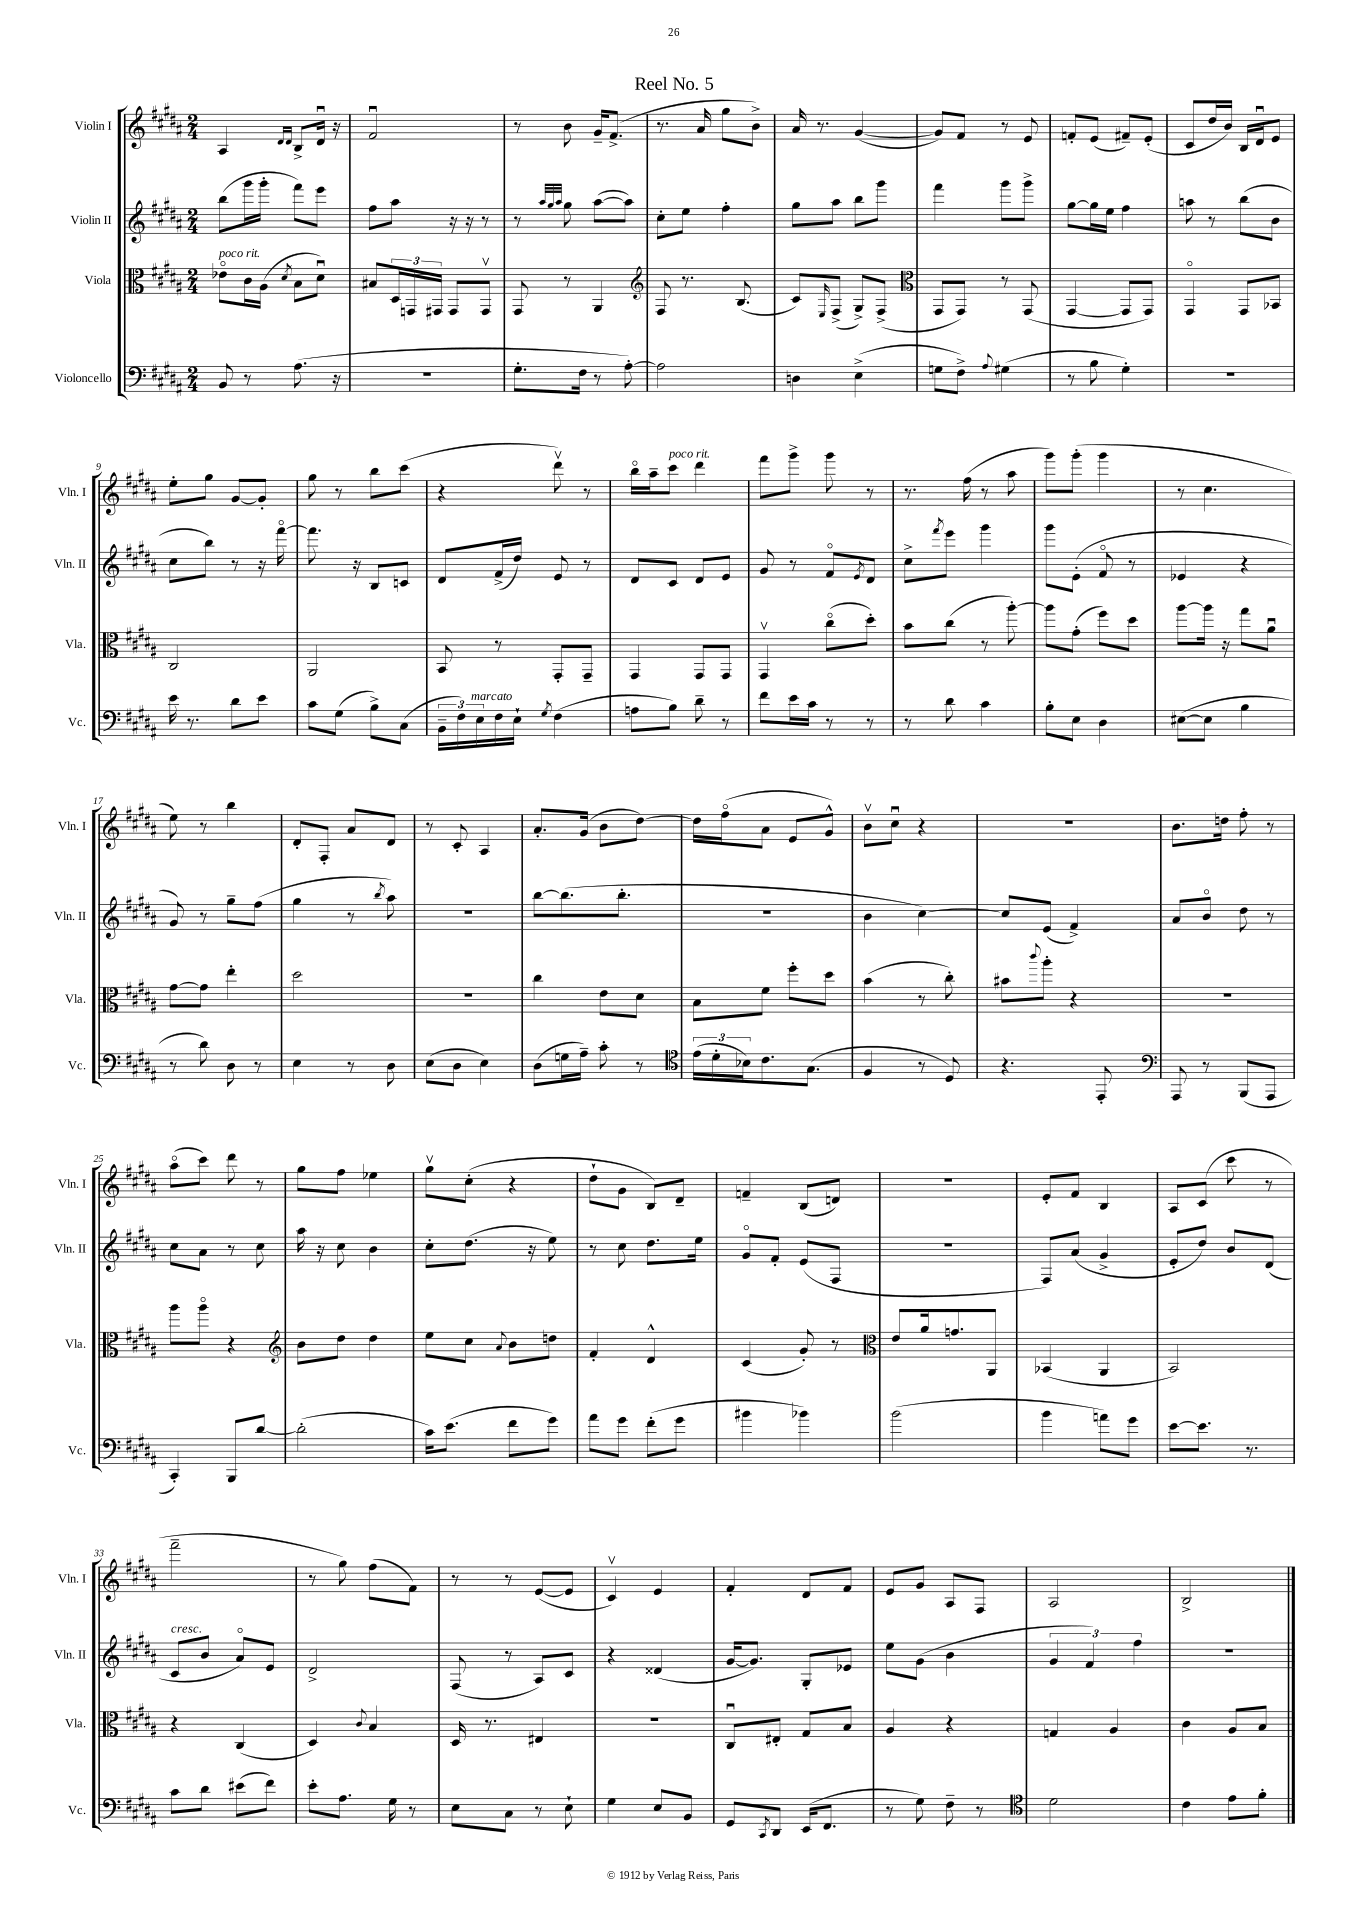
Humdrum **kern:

**kern	**kern	**kern	**kern
*staff4	*staff3	*staff2	*staff1
*clefF4	*clefC3	*clefG2	*clefG2
*k[f#c#g#d#a#]	*k[f#c#g#d#a#]	*k[f#c#g#d#a#]	*k[f#c#g#d#a#]
*M2/4	*M2/4	*M2/4	*M2/4
8BB	8e-o	(8bb	4A#
8r	16c#	16ggg#	.
.	(16A#	16ggg#'	.
.	.	.	16qqd#
.	8qd#	.	16qqd#
(8.A#	8B	8fff#)	8B^
.	8d#u)	8eee	16d#u
16r	.	.	16r
=	=	=	=
2r	8B#	8ff#	2f#u
.	24D#	8aa#	.
.	24GG	.	.
.	24GG#	.	.
.	8GG#	16r	.
.	.	16r	.
.	8GG#v	8r	.
=	=	=	=
8.G#'	8GG#	8r	8r
.	.	32qqaa#	.
.	.	32qqgg#	.
.	.	32qqaa#	.
.	8r	8gg#	8b
16F#	.	.	.
8r	4AA#	([8aa#	16g#~
.	.	.	(8.f#^
[8A#')	.	8aa#])	.
=	=	=	=
*	*clefG2	*	*
2A#]	8F#	8cc#'	8.r
.	8.r	8ee	.
.	.	.	16a#
.	.	4ff#'	8gg#
.	(8.B	.	.
.	.	.	8b^)
=	=	=	=
4D	8c#)	8gg#	16a#
.	.	.	8.r
.	16qqE	.	.
.	(8F#^	8aa#	.
(4E^	8G#^)	8bb	([4g#
.	(8F#^	8ggg#	.
=	=	=	=
*	*clefC3	*	*
8G	8GG#	4fff#	8g#])
8F#^)	8GG#)	.	8f#
8qqA#	.	.	.
(4G#	8r	8ggg#	8r
.	(8GG#	8ggg#^	8e
=	=	=	=
8r	[4GG#	[8gg#	8f'
8B	.	16gg#]	(8e
.	.	16ee	.
4G#')	8GG#]	4ff#	8f#~)
.	8GG#)	.	(8e'
=	=	=	=
2r	4GG#o	8aa	8c#
.	.	8r	16dd#
.	.	.	16b)
.	8GG#	(8bb	16B
.	.	.	16d#u
.	8BB-	8b	8e
=	=	=	=
16e	2C#	8cc#	8ee'
8.r	.	.	.
.	.	8bb)	8gg#
8d#	.	8r	[8g#
8e	.	16r	8g#']
.	.	[16fff#o	.
=	=	=	=
8c#	2AA#	8.fff#]	8gg#
(8G#	.	.	8r
.	.	16r	.
8B^)	.	8B	8bb
(8C#	.	8c	(8ccc#
=	=	=	=
24BB~	8BB	8d#	4r
24F#)	.	.	.
24E	.	.	.
16F#	8r	(16f#^	.
16E`	.	16dd#)	.
8qG#	.	.	.
(4F#	8GG#'	8e	8ddd#v)
.	8GG#~	8r	8r
=	=	=	=
8A	4GG#	8d#	16bbo
.	.	.	16aa#~
8B)	.	8c#	8ccc#
8d#~	8GG#	8d#	4ddd#
8r	8GG#	8e	.
=	=	=	=
8f#	4GG#v	8g#	8fff#
16e	.	8r	8ggg#^
16c#	.	.	.
8r	(8cc#o	8f#o	8ggg#
.	.	8qe	.
8r	8dd#')	8d#	8r
=	=	=	=
8r	8b	8cc#^	8.r
.	.	8qfff#	.
8d#	(8cc#	8eee	.
.	.	.	(16ff#
4c#	8r	4ggg#	8r
.	[8aa#')	.	8aa#
=	=	=	=
8B'	8aa#]	8ggg#	8ggg#)
8E	(8g#'	(8e'	(8ggg#'
4D#	8ff#)	8f#o	4ggg#
.	8dd#	8r	.
=	=	=	=
([8E#	[8aa#	4e-	8r
8E#]	16aa#]	.	4.cc#
.	16r	.	.
4B	8gg#	4r	.
.	8a#u	.	.
=	=	=	=
8r	[8g#	8g#)	8ee)
8d#)	8g#]	8r	8r
8D#	4ee'	8gg#~	4bb
8r	.	(8ff#	.
=	=	=	=
4E	2dd#	4gg#	8d#'
.	.	.	8F#'
8r	.	8r	8a#
.	.	8qbb	.
8D#	.	8aa#)	8d#
=	=	=	=
(8E	2r	2r	8r
8D#	.	.	8c#'
4E)	.	.	4A#
=	=	=	=
(8D#	4cc#	[8bb	8.a#'
16G	.	(8.bb]	.
16A#~)	.	.	(16g#
8c#'	8e	.	8b
.	.	8.bb'	.
8r	8d#	.	[8dd#)
=	=	=	=
*clefC4	*	*	*
(24e	8B	2r	16dd#]
24d#'	.	.	.
.	.	.	(16ff#o
24B-)	.	.	.
8.c#	8f#	.	8a#
.	8ff#'	.	8e
(8.G#	.	.	.
.	8dd#	.	8g#^^)
=	=	=	=
4F#	(4b	4b	8bv
.	.	.	8cc#u
8r	8r	[4cc#)	4r
8D#)	8cc#')	.	.
=	=	=	=
4.r	8b#	8cc#]	2r
.	8qqccc#	.	.
.	8aa#'	(8e	.
.	4r	4f#^)	.
8EE'	.	.	.
=	=	=	=
*clefF4	*	*	*
8AAA#	2r	8a#	8.b
8r	.	8bo	.
.	.	.	16dd
(8BBB	.	8dd#	8ff#'
8AAA#	.	8r	8r
=	=	=	=
4CC#')	8aa#	8cc#	(8aa#o
.	8aa#o	8a#	8ccc#)
8BBB	4r	8r	8ddd#
[8d#	.	8cc#	8r
=	=	=	=
*	*clefG2	*	*
(2d#']	8b	16aa#	8gg#
.	.	16r	.
.	8dd#	8cc#	8ff#
.	4dd#	4b	4ee-
=	=	=	=
16c#)	8ee	8cc#'	8gg#v
(8.e	.	.	.
.	8cc#	(8.dd#	(8cc#'
.	8qqa#	.	.
8f#	8b	.	4r
.	.	16r	.
8g#)	8dd	8ee)	.
=	=	=	=
8a#	4f#'	8r	8dd#`
8g#	.	8cc#	8g#
(8f#'	4d#^^	8.dd#	8B)
8g#	.	.	8d#~
.	.	16ee	.
=	=	=	=
4b#	(4c#	8g#o	4f~
.	.	8f#'	.
4b-)	8g#')	(8e	(8B
.	8r	8F#	8d)
=	=	=	=
*	*clefC3	*	*
(2b	8e	2r	2r
.	16a#	.	.
.	8.g	.	.
.	8AA#	.	.
=	=	=	=
4b	(4BB-	8F#)	8e'
.	.	(8a#	8f#
8a)	4AA#	4g#^	4B
8g#	.	.	.
=	=	=	=
[8e	2BB)	8e'	8A#
8.e]	.	8dd#)	(8c#
.	.	8b	8ccc#
8.r	.	.	.
.	.	(8d#	8r
=	=	=	=
8c#	4r	8c#	2fff#~
8d#	.	8b	.
(8e#	(4C#	8a#o)	.
8f#)	.	8e	.
=	=	=	=
8e'	4D#)	2d#^	8r
8.A#	.	.	8gg#)
.	8qqc#	.	.
.	4B	.	(8ff#
16G#	.	.	.
8r	.	.	8f#)
=	=	=	=
8E	16D#	(8F#	8r
.	8.r	.	.
8C#	.	8r	8r
8r	4E#	8A#)	([8e
8E`	.	8c#	8e]
=	=	=	=
4G#	2r	4r	4c#v)
8E	.	(4d##	4e
8BB	.	.	.
=	=	=	=
8GG#	8C#u	[16g#	4f#'
.	.	8.g#])	.
8qCC#	.	.	.
8DD#	8E#'	.	.
(16EE	8G#	8G#'	8d#
8.FF#	.	.	.
.	8B	8e-	8f#
=	=	=	=
8r	4A#	8ee	8e
8G#)	.	(8g#	8g#
8F#~	4r	4b	8A#
8r	.	.	8F#
=	=	=	=
*clefC4	*	*	*
2d#	4G	6g#	2A#
.	.	6f#)	.
.	4A#	.	.
.	.	6ff#	.
=	=	=	=
4c#	4c#	2r	2B^
8e	8A#	.	.
8f#'	8B	.	.
==	==	==	==
*-	*-	*-	*-
